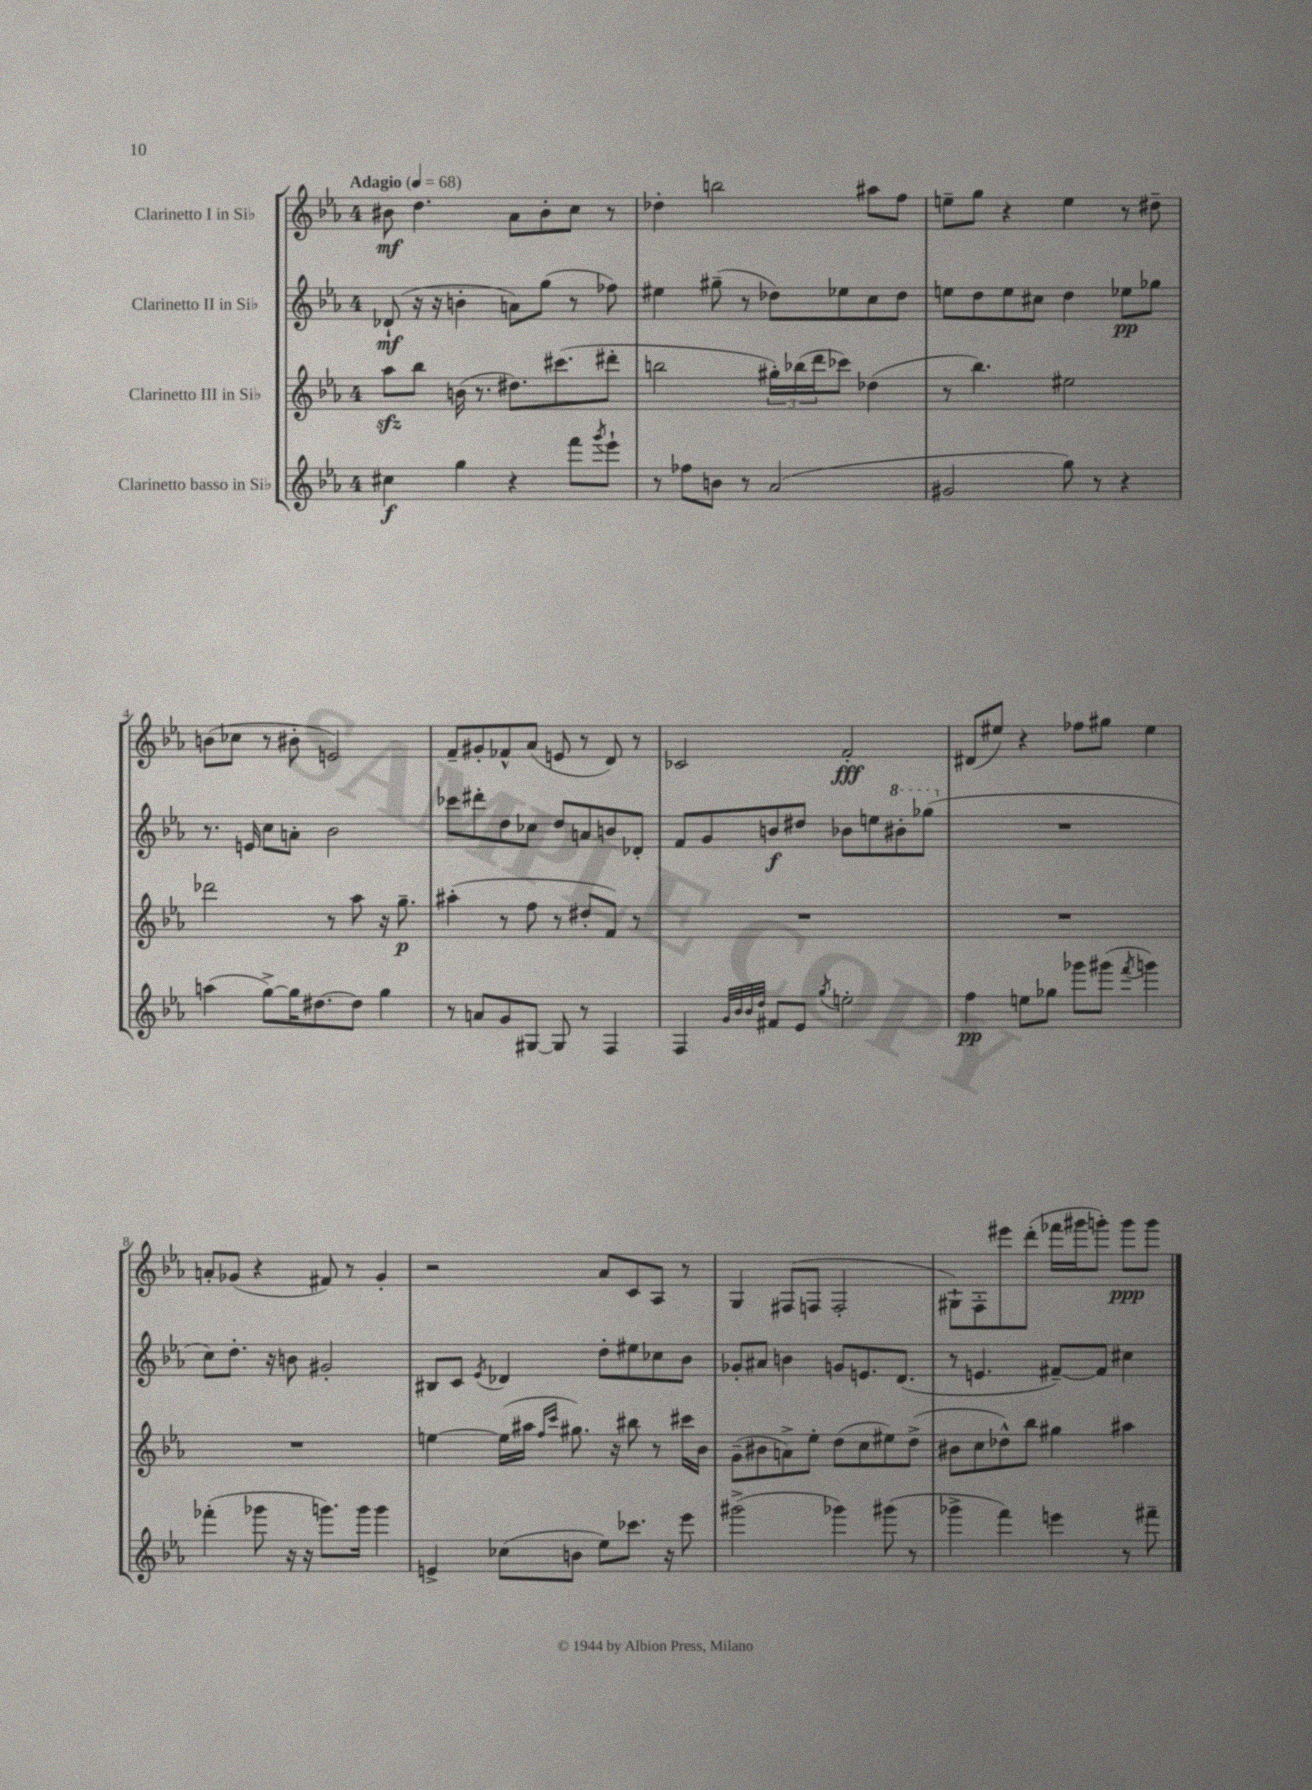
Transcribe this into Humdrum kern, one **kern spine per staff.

**kern	**kern	**kern	**kern
*staff4	*staff3	*staff2	*staff1
*clefG2	*clefG2	*clefG2	*clefG2
*k[b-e-a-]	*k[b-e-a-]	*k[b-e-a-]	*k[b-e-a-]
*M4/4	*M4/4	*M4/4	*M4/4
*MM68	*MM68	*MM68	*MM68
4cc#	8aa-	(8d-`	8b#
.	8bb-	16r	4.dd
.	.	16r	.
4gg	(16b	4b'	.
.	8.r	.	.
4r	8.dd#)	8a)	8a-
.	.	(8gg	8b#'
.	(8.ccc#	.	.
8fff	.	8r	8cc
8qggg	.	.	.
8eee-`	8ddd#'	8ff-)	8r
=	=	=	=
8r	2bb	4ee#	4dd-'
8ff-	.	.	.
8b	.	(8gg#~	2bb
8r	.	8r	.
(2a-	24gg#')	8dd-)	.
.	(24bb-	.	.
.	24ddd	.	.
.	8ccc-)	8ee-	.
.	(4dd-	8cc	8aa#
.	.	8dd-	8ff
=	=	=	=
2g#	8r	8ee	8ee~
.	4.bb-)	8dd	8gg
.	.	8ee	4r
.	.	8cc#	.
8gg)	2ee#	4dd	4ee
8r	.	.	.
4r	.	8ee-	8r
.	.	8gg-	8dd#~
=	=	=	=
(4aa	2ddd-	8.r	(8b
.	.	.	8cc-
.	.	16e	.
[8gg^)	.	8cc	8r
16gg]	.	8a'	8b#'
[8.dd#	.	.	.
.	8r	2b-	2e)
8dd#]	8aa-	.	.
4gg	16r	.	.
.	8.gg~	.	.
=	=	=	=
8r	(4aa#'	8ccc-	8f~
8a	.	8ddd#'	8g#'
8g	8r	8dd	8f-^^
[8G#	8ff	8cc-	(8a-
8G#]	8r	8dd	8e
8r	8dd#'	8a	8r
4F	8f)	8b	8d)
.	8r	8d-'	8r
=	=	=	=
4F	1r	8f	2c-
.	.	8g	.
32qqg	.	.	.
32qqb-	.	.	.
32qqb-	.	.	.
32qqdd	.	.	.
8f#	.	8b	.
8e-	.	8dd#	.
8qgg	.	.	.
2ee'	.	8b-	2f'
.	.	8ee	.
.	.	8bb#'	.
.	.	(8ggg-	.
=	=	=	=
4ff	1r	1r	(8d#
.	.	.	8ee#)
8ee	.	.	4r
8gg-	.	.	.
8ggg-	.	.	8ff-
(8ggg#	.	.	8gg#
8qfff	.	.	.
4ggg)	.	.	4ee#
=	=	=	=
(4fff-'	1r	8cc)	8a'
.	.	8.dd'	(8g-
8ggg-	.	.	4r
.	.	16r	.
16r	.	8b	.
16r	.	.	.
8.ggg)	.	2g#'	8f#)
.	.	.	8r
16ggg	.	.	.
4ggg	.	.	4g-'
=	=	=	=
4e^	[4ee	8B#	2r
.	.	8c	.
.	.	8qe-	.
(8cc-	(16ee]	4d-	.
.	16aa#	.	.
.	16qqff	.	.
.	16qqccc	.	.
8b	8.gg#)	.	.
8ee-)	.	8dd'	8a-
.	16r	.	.
8.ccc-	8bb#	8ee#	8c
.	8r	8cc-	8A-
16r	.	.	.
8eee-	16ccc#	8b-	8r
.	16b-	.	.
=	=	=	=
(2ggg#^	(8g~	8g-'	4G
.	8b#	8a#	.
.	8a^)	4b	(8F#
.	8ee-'	.	8F
4ggg-)	(8dd	8g	2F'
.	8cc	8.e	.
(8ggg#	8ee#)	.	.
.	.	(8.d	.
8r	(8dd^	.	.
=	=	=	=
4ggg-^	8b#	8r	8G#`)
.	8cc	4.e	8F'
4fff)	8dd-^^)	.	8eee#
.	8bb-	.	(8ddd'
4eee	4gg#	[8f#~)	16fff-
.	.	.	16ggg#
.	.	8f#]	8ggg')
8r	4aa#	4cc#	8ggg
8fff#~	.	.	8ggg
==	==	==	==
*-	*-	*-	*-
